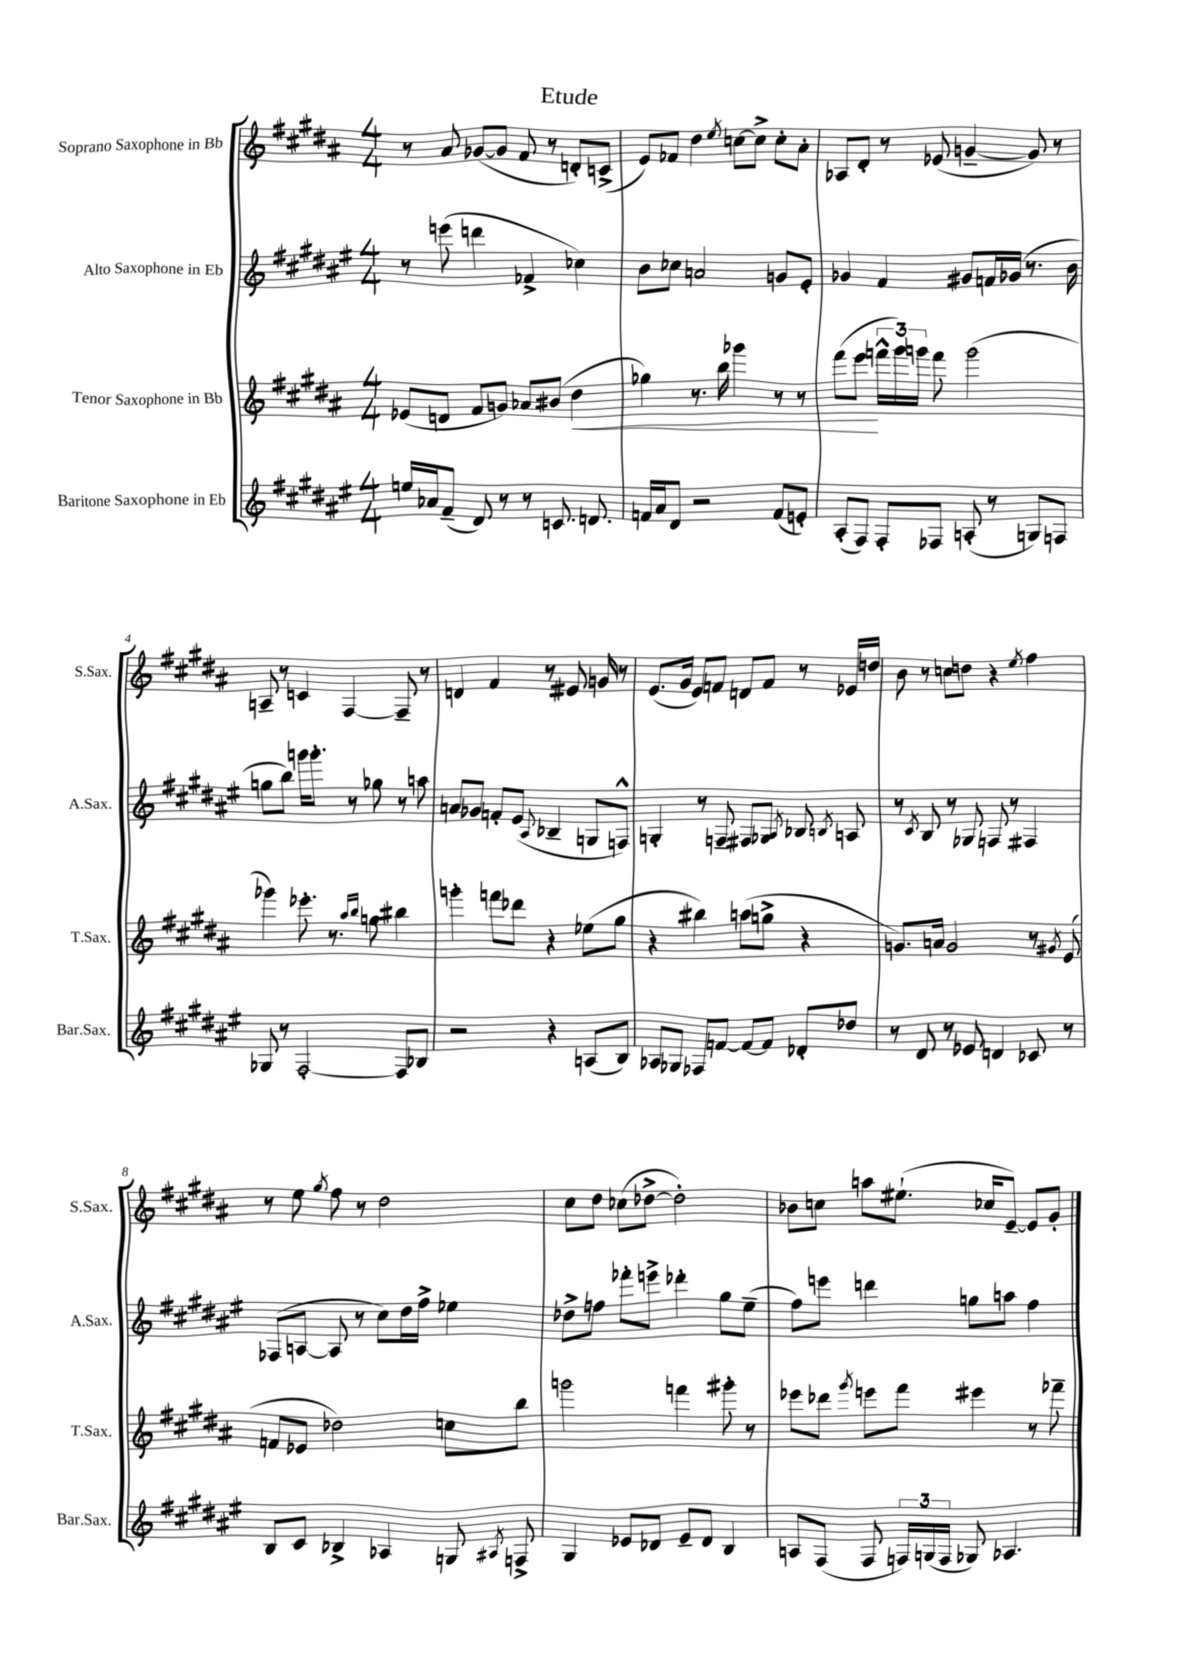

**kern	**kern	**dynam	**kern	**kern
*part4	*part3	*part3	*part2	*part1
*staff4	*staff3	*staff3	*staff2	*staff1
*I"Baritone Saxophone in Eb	*I"Tenor Saxophone in Bb	*	*I"Alto Saxophone in Eb	*I"Soprano Saxophone in Bb
*I'Bar.Sax.	*I'T.Sax.	*	*I'A.Sax.	*I'S.Sax.
*clefG2	*clefG2	*	*clefG2	*clefG2
*k[f#c#g#d#a#e#]	*k[f#c#g#d#a#]	*	*k[f#c#g#d#a#e#]	*k[f#c#g#d#a#]
*M4/4	*M4/4	*	*M4/4	*M4/4
=1	=1	=1	=1	=1
16een/LL	(8e-X/L	.	8r	8r
16a-X/J	.	.	.	.
(8f#~/J	8dn/J	.	(8eeen\	8a#/
8d#/)	8f#/L	.	4dddn\	([8g-X/L
8r	8gn/J)	.	.	8g-/J]
8r	8a-X/L	.	4f-X^/	8f#/
8.cn/	(8b#X/J	.	.	8r
!	!	!LO:HP:b	!	!
.	4dd#\	<	4cc-X\)	8dn'/L)
8.dn/	.	.	.	.
.	.	.	.	(8cn^/J
=2	=2	=2	=2	=2
16fn/LL	4gg-X\)	.	8b\L	8e/L)
16a#/J	.	.	.	.
8d#/J	.	.	8cc-X\J	8f-X/J
2r	8.r	.	2an/	4dd#\
.	16bb\	.	.	.
.	.	.	.	8qee/
.	4ggg-X\	.	.	[8ccn\L
.	.	.	.	8cc^\J]
(8f/L	8r	.	8gn/L	8cc'\L
8en'/J)	8r	.	8e#'/J	8a#'\J
=3	=3	=3	=3	=3
(8A#'/L	(8fff#\L	.	4g-X/	8A-X/L
8F#/J)	8eee\J	.	.	8d#'/J
8F#'/L	24fffn^^\LL	[	4f#/	8r
.	24ggg#\)	.	.	.
.	24gggn\JJ	.	.	.
8F-X/J	8fff\	.	.	(8e-X/
(8An'/	(2ggg\	.	8g#X/L	[4gn~/
8r	.	.	16fn/L	.
.	.	.	(16g-X/JJ	.
8Gn/L)	.	.	8.r	8g/])
8Fn/J	.	.	.	8r
.	.	.	16b\	.
!!LO:LB:g=z
=4	=4	=4	=4	=4
8G-X/	4ggg-X\)	.	8ggn\L	8An~/
8r	.	.	8bb\J)	8r
[2F#'/	8.eee-X'\	.	16gggn\KL	4cn/
.	.	.	8.ggg'\J	.
.	8.r	.	.	.
.	.	.	8r	[4F#/
.	16qqaa#/LL	.	.	.
.	16qqbb/JJ	.	.	.
.	8ggn\	.	8gg-X\	.
8F#/L]	4bb#X\	.	8r	8F#~/]
8B-X/J	.	.	8aan\	8r
=5	=5	=5	=5	=5
2r	4gggn'\	.	8an/L	4dn/
.	.	.	8g-X/J	.
.	8fffn\L	.	8fn'/L	4f#/
.	8ddd-X\J	.	(8e#/J	.
.	.	.	8qqA#/	.
4r	4r	.	4B-X~/	8r
.	.	.	.	8.e#X/
(8An/L	(8ee-X\L	.	8Gn/L	.
.	.	.	.	16gn/
8B/J)	8gg#\J	.	8Fn^^/J)	8r
=6	=6	=6	=6	=6
8A-X/L	4r	.	4Gn'/	(8.e/L
8G-X/J	.	.	.	.
.	.	.	.	16g#/Jk
8F-X/L	4bb#X\)	.	8r	8e/L)
[8fn/J	.	.	8Fn~/	8fn/J
8f/L_	(8aan\L	.	8F#X/L	8dn/L
8f/J]	8ggn^\J	.	8G-X/J	8f/J
.	.	.	8qA#/	.
8d-X'/L	4r	.	8B-X/	8r
.	.	.	8qBn/	.
8dd-X/J	.	.	8An/	16e-X/LL
.	.	.	.	16ddn/JJ
=7	=7	=7	=7	=7
8r	8.gn/L)	.	8r	8b\
.	.	.	8qc#/	.
8d#/	.	.	8B/	8r
.	16an/Jk	.	.	.
8r	2g/	.	8r	8ccn\L
8e-X/	.	.	8G-X/	8ddn\J
4dn/	.	.	8Fn/	4r
.	.	.	8r	.
.	.	.	.	8qee/
8c-X/	8r	.	4F#X/	4ff#\
.	8qg#X/	.	.	.
8r	(8e/	.	.	.
!!LO:LB:g=z
=8	=8	=8	=8	=8
8B/L	8fn/L	.	(8F-X/L	8r
8c#/J	8e-X/J	.	[8An/J	8ee\
.	.	.	.	8qgg#/
4B-X^/	2dd-X\)	.	8A/]	8ff#\
.	.	.	8r	8r
4A-X/	.	.	8cc#\L)	2dd#\
.	.	.	16dd#\L	.
.	.	.	16ff#^\JJ	.
8Gn/	8ccn\L	.	4ee-X\	.
8qA#X/	.	.	.	.
8Fn^/	8bb\J	.	.	.
=9	=9	=9	=9	=9
4G#/	2gggn\	.	8dd-X^\L	8cc#\L
.	.	.	8ffn\J	8dd#\J
8e-X/L	.	.	8fff-X'\L	(8cc-X\L
8d-X/J	.	.	8eeen^\J	[8dd-X^\J
8e-~/L	4fffn\	.	4ddd-X'\	2dd-'\])
8d-/J	.	.	.	.
4B/	8ggg#X'\	.	8gg#\L	.
.	8r	.	(8ee#~\J	.
=10	=10	=10	=10	=10
8An/L	8eee-X\L	.	8ff#\L)	8b-X\L
(8F#/J	8ddd-X\J	.	8eeen\J	8ccn\J
.	8qggg#/	.	.	.
8F#/	8eeen\L	.	4dddn\	8aan\L
24Fn/LL)	8fff#\J	.	.	(8.ee#X`\J
(24Gn/	.	.	.	.
24F/JJ	.	.	.	.
8G-X/)	4eee#X\	.	8ggn\L	.
.	.	.	.	16cc-X/KL
4.A-X/	.	.	8aan\J	[8e~/J)
.	8r	.	4ff#\	8e/L]
.	8fff-X~\	.	.	8g#'/J
==	==	==	==	==
*-	*-	*-	*-	*-
